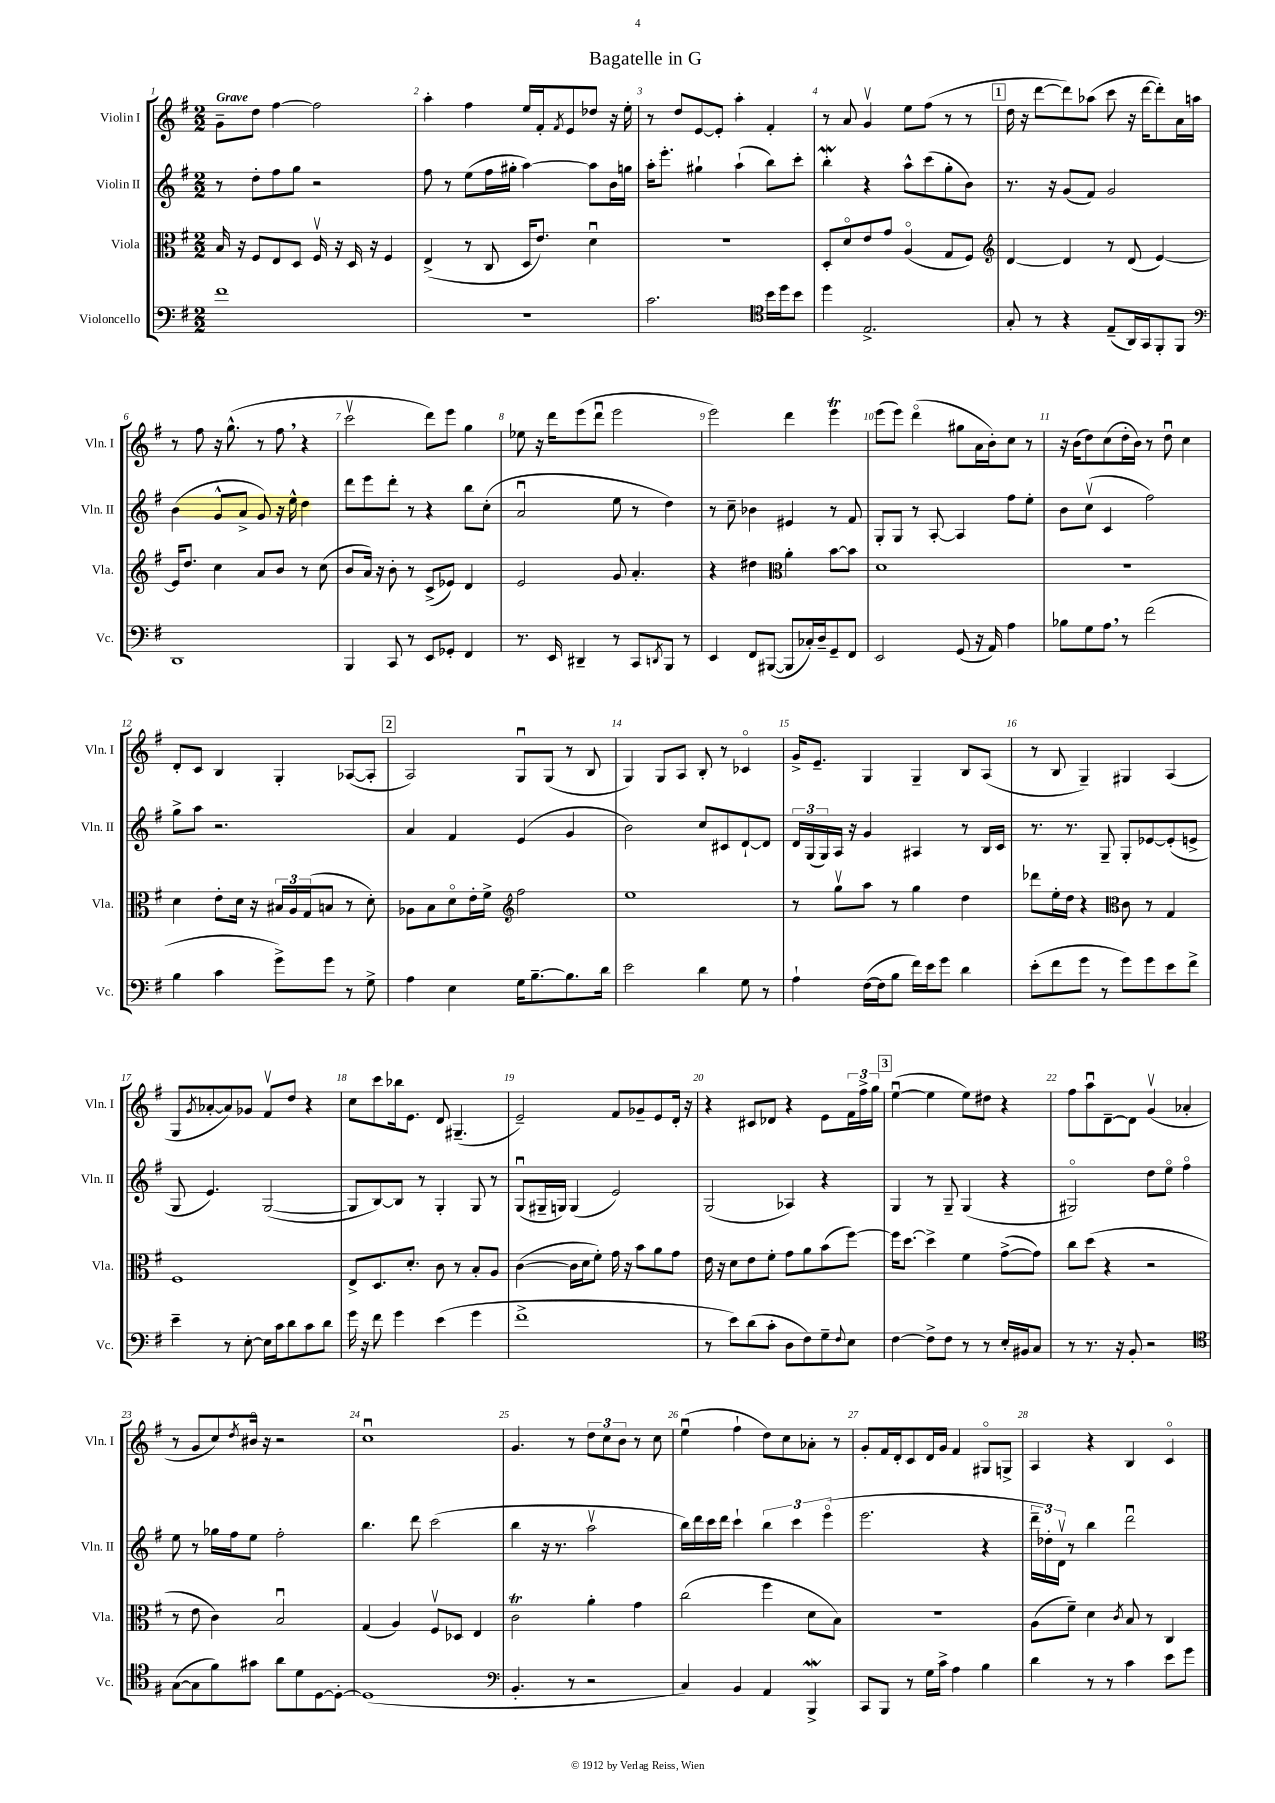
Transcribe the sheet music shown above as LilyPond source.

\header { title = "Bagatelle in G" }
<<
\new StaffGroup <<
\new Staff = "s0" \with { instrumentName = "Violin I" shortInstrumentName = "Vln. I" } {
    \clef treble \key g \major \numericTimeSignature \time 2/2 \tempo "Grave"
    g'8-- d''8 fis''4~ fis''2 |
    a''4-. fis''4 e''16 fis'16-. \acciaccatura { fis'8 } e'8 des''8 r16 e''16-. |
    r8 d''8 e'8~ e'8-. a''4-. fis'4-. |
    r8 a'8 g'4\upbow e''8 fis''8( r8 r8 |
    \mark \markup { \box "1" } d''16 r16 d'''8~ d'''8) aes''8( c'''8 r16 d'''16~ d'''8-.) a'16 a''16 |
    r8 fis''8 r16 g''8.-^( r8 fis''8 \breathe r4 |
    c'''2\upbow d'''8) e'''8 g''4 |
    ees''8 r16 d'''16 e'''8( d'''8\downbow e'''2 |
    e'''2) d'''4 e'''4\trill |
    e'''8( e'''8) d'''4\flageolet( gis''8 a'16 b'16-.) c''8 r8 |
    r16 b'16( d''8) c''8( d''16-. b'16) r8 d''8\downbow c''4 |
    d'8-. c'8 b4 g4-. aes8~( aes8-. |
    \mark \markup { \box "2" } a2) g8\downbow g8( r8 b8 |
    g4) g8 a8 b8-. r8 ces'4\flageolet |
    g'16-> e'8.-- g4 g4-- b8 a8( |
    r8 b8 g4--) gis4 a4( |
    g8 \acciaccatura { g'8 } aes'8~-. aes'8) ges'8 fis'8\upbow d''8 r4 |
    c''8 c'''8 bes''16 e'8. d'8 gis4.--( |
    e'2--) fis'8 ges'8-- e'8 d'16-. r16 |
    r4 cis'8 des'8 r4 e'8 \tuplet 3/2 { fis'16 fis''16-> g''16 } |
    \mark \markup { \box "3" } e''4~\downbow( e''4 e''8) dis''8 r4 |
    fis''8 a''8\downbow d'8~-- d'8 g'4\upbow( aes'4-. |
    r8 g'8 c''8) \acciaccatura { d''8 } bis'16\flageolet r16 r2 |
    c''1\downbow |
    g'4. r8 \tuplet 3/2 { d''8 c''8 b'8 } r8 c''8 |
    e''4\downbow( fis''4-! d''8) c''8 aes'8-. r8 |
    g'8-. fis'16 d'16-. c'8 d'16 g'16 fis'4 gis8\flageolet g8-> |
    a4 r4 b4 c'4\flageolet \bar "|." |
}
\new Staff = "s1" \with { instrumentName = "Violin II" shortInstrumentName = "Vln. II" } {
    \clef treble \key g \major \numericTimeSignature \time 2/2
    r8 d''8-. fis''8 g''8 r2 |
    fis''8 r8 e''8( fis''16 gis''16-. a''4~) a''8 b'16 g''16 |
    a''16-. e'''8.-. gis''4-! a''4-!( b''8) c'''8-. |
    b''4-.\mordent r4 a''8-^ c'''8( g''8-. b'8) |
    \mark \markup { \box "1" } r8. r16 g'8( fis'8) g'2 |
    b'4( g'8-^ a'8-> g'8) r16 e''16-^ d''4 |
    d'''8 e'''8 d'''8-. r8 r4 b''8 c''8-.( |
    a'2\downbow e''8 r8 d''4) |
    r8 c''8-- bes'4 eis'4 r8 fis'8 |
    g8-. g8 r8 a8~-. a4 fis''8 e''8-. |
    b'8 c''8\upbow( c'4 fis''2) |
    g''8-> a''8 r2. |
    \mark \markup { \box "2" } a'4 fis'4 e'4( g'4 |
    b'2) c''8 cis'8 d'8~-! d'8 |
    \tuplet 3/2 { d'16 g16( g16) } a16 r16 g'4 ais4 r8 b16 c'16 |
    r8. r8. g8-- g8-. ees'8~ ees'8-.( e'8-> |
    g8 e'4.) g2~( |
    g8 b8~) b8 r8 g4-. g8 r8 |
    g8\downbow( gis16-- g16) g4( e'2) |
    g2( aes4) r4 |
    \mark \markup { \box "3" } g4 r8 g8-- g4( r4 |
    gis2\flageolet) d''8 e''8\flageolet fis''4\flageolet |
    e''8 r8 ges''16 fis''16 e''8 fis''2-. |
    b''4. d'''8 c'''2( |
    b''4 r16 r8. a''2\upbow |
    b''16) d'''16 c'''16 d'''16 c'''4-! \tuplet 3/2 { b''4 c'''4 e'''4\flageolet( } |
    e'''2. r4 |
    \tuplet 3/2 { d'''16-- des''16-.) d'16\upbow } r8 b''4 d'''2\downbow \bar "|." |
}
\new Staff = "s2" \with { instrumentName = "Viola" shortInstrumentName = "Vla." } {
    \clef alto \key g \major \numericTimeSignature \time 2/2
    b16 r16 fis8 e8 d8 fis16\upbow r16 d16 r16 fis4 |
    e4->( r8 c8 d16 e'8.) d'4\downbow |
    R1 |
    d8-. d'8\flageolet e'8 g'8 a4\flageolet( g8 fis8) |
    \mark \markup { \box "1" } \clef treble d'4~ d'4 r8 d'8( e'4~) |
    e'16 d''8. c''4 a'8 b'8 r8 c''8( |
    b'8 a'16) r16 b'8-. r8 c'8->( ees'8) d'4 |
    e'2 g'8 a'4.-. |
    r4 dis''4 \clef alto a'4-. b'8~ b'8 |
    d'1 |
    R1 |
    d'4 e'8-. d'16 r16 \tuplet 3/2 { bis16 a16 g16( } b8 r8 d'8-.) |
    \mark \markup { \box "2" } aes8 b8 d'8\flageolet e'16-. fis'16-> \clef treble fis''2 |
    e''1 |
    r8 g''8\upbow a''8 r8 g''4 d''4 |
    des'''8 e''16-. d''16 r4 \clef alto c'8 r8 g4 |
    fis1 |
    e8-> d8. d'8.-. c'8 r8 b8-. a8 |
    c'4~( c'16 d'16 fis'8-.) g'16 r16 b'8 a'8 g'8 |
    e'16 r16 d'8 e'8 fis'8-. g'8 a'8 b'8( fis''8~) |
    \mark \markup { \box "3" } fis''16 d''8.~ d''4-> fis'4 g'8~->( g'8) |
    c''8 d''8( r4 r2 |
    r8 e'8 c'4) b2\downbow |
    g4( a4) fis8\upbow des8 e4 |
    c'2\trill a'4-. g'4 |
    c''2( fis''4 d'8 b8) |
    R1 |
    a8( fis'8--) d'4 \acciaccatura { c'8 } b8 r8 c4 \bar "|." |
}
\new Staff = "s3" \with { instrumentName = "Violoncello" shortInstrumentName = "Vc." } {
    \clef bass \key g \major \numericTimeSignature \time 2/2
    fis'1 |
    R1 |
    c'2. \clef tenor b'16 d''16 b'8 |
    d''4 e2.-> |
    \mark \markup { \box "1" } g8-. r8 r4 e8--( a,16) g,16 fis,8-. fis,8 |
    \clef bass d,1 |
    b,,4 c,8 r8 e,8 ges,8-. fis,4 |
    r8. e,16 dis,4-- r8 c,8 \acciaccatura { d,8 } b,,8 r8 |
    e,4 fis,8 bis,,8~( bis,,8 ces16-.) d16-- g,8-- fis,8 |
    e,2 g,8( r16 a,16) a4 |
    bes8 g8 a8 \breathe r8 fis'2( |
    b4 c'4 g'8->) g'8 r8 g8-> |
    \mark \markup { \box "2" } a4 e4 g16 b8.~-- b8. d'16 |
    e'2 d'4 g8 r8 |
    a4-! fis16~( fis16 b8 fis'16) e'16 g'8 d'4 |
    e'8-.( fis'8 g'8 r8 g'8) g'8 e'8 fis'8-> |
    e'4-- r8 e8~-. e16 c'16 d'8 c'8 d'8 |
    g'16 r16 fis'8 g'4 e'4( g'4 |
    fis'1-> |
    r8 e'8) d'8( c'8-. d8 fis8) g8-- \appoggiatura { fis8 } e8 |
    \mark \markup { \box "3" } fis4~ fis8-> fis8 r8 r8 e16-. bis,16 c8 |
    r8 r8. r16 b,8-. r2 |
    \clef tenor g8~( g8 fis'8) gis'8 a'8 d'8 d8~ d8~-. |
    d1( |
    \clef bass b,4.-. r8 r2 |
    c4) b,4 a,4 b,,4->\mordent |
    c,8 b,,8 r8 g16 c'16-> a4 b4 |
    d'4 r8 r8 c'4 e'8 g'8 \bar "|." |
}
>>
>>
\layout { \context { \Score \override BarNumber.break-visibility = ##(#f #t #t) barNumberVisibility = #all-bar-numbers-visible } }
